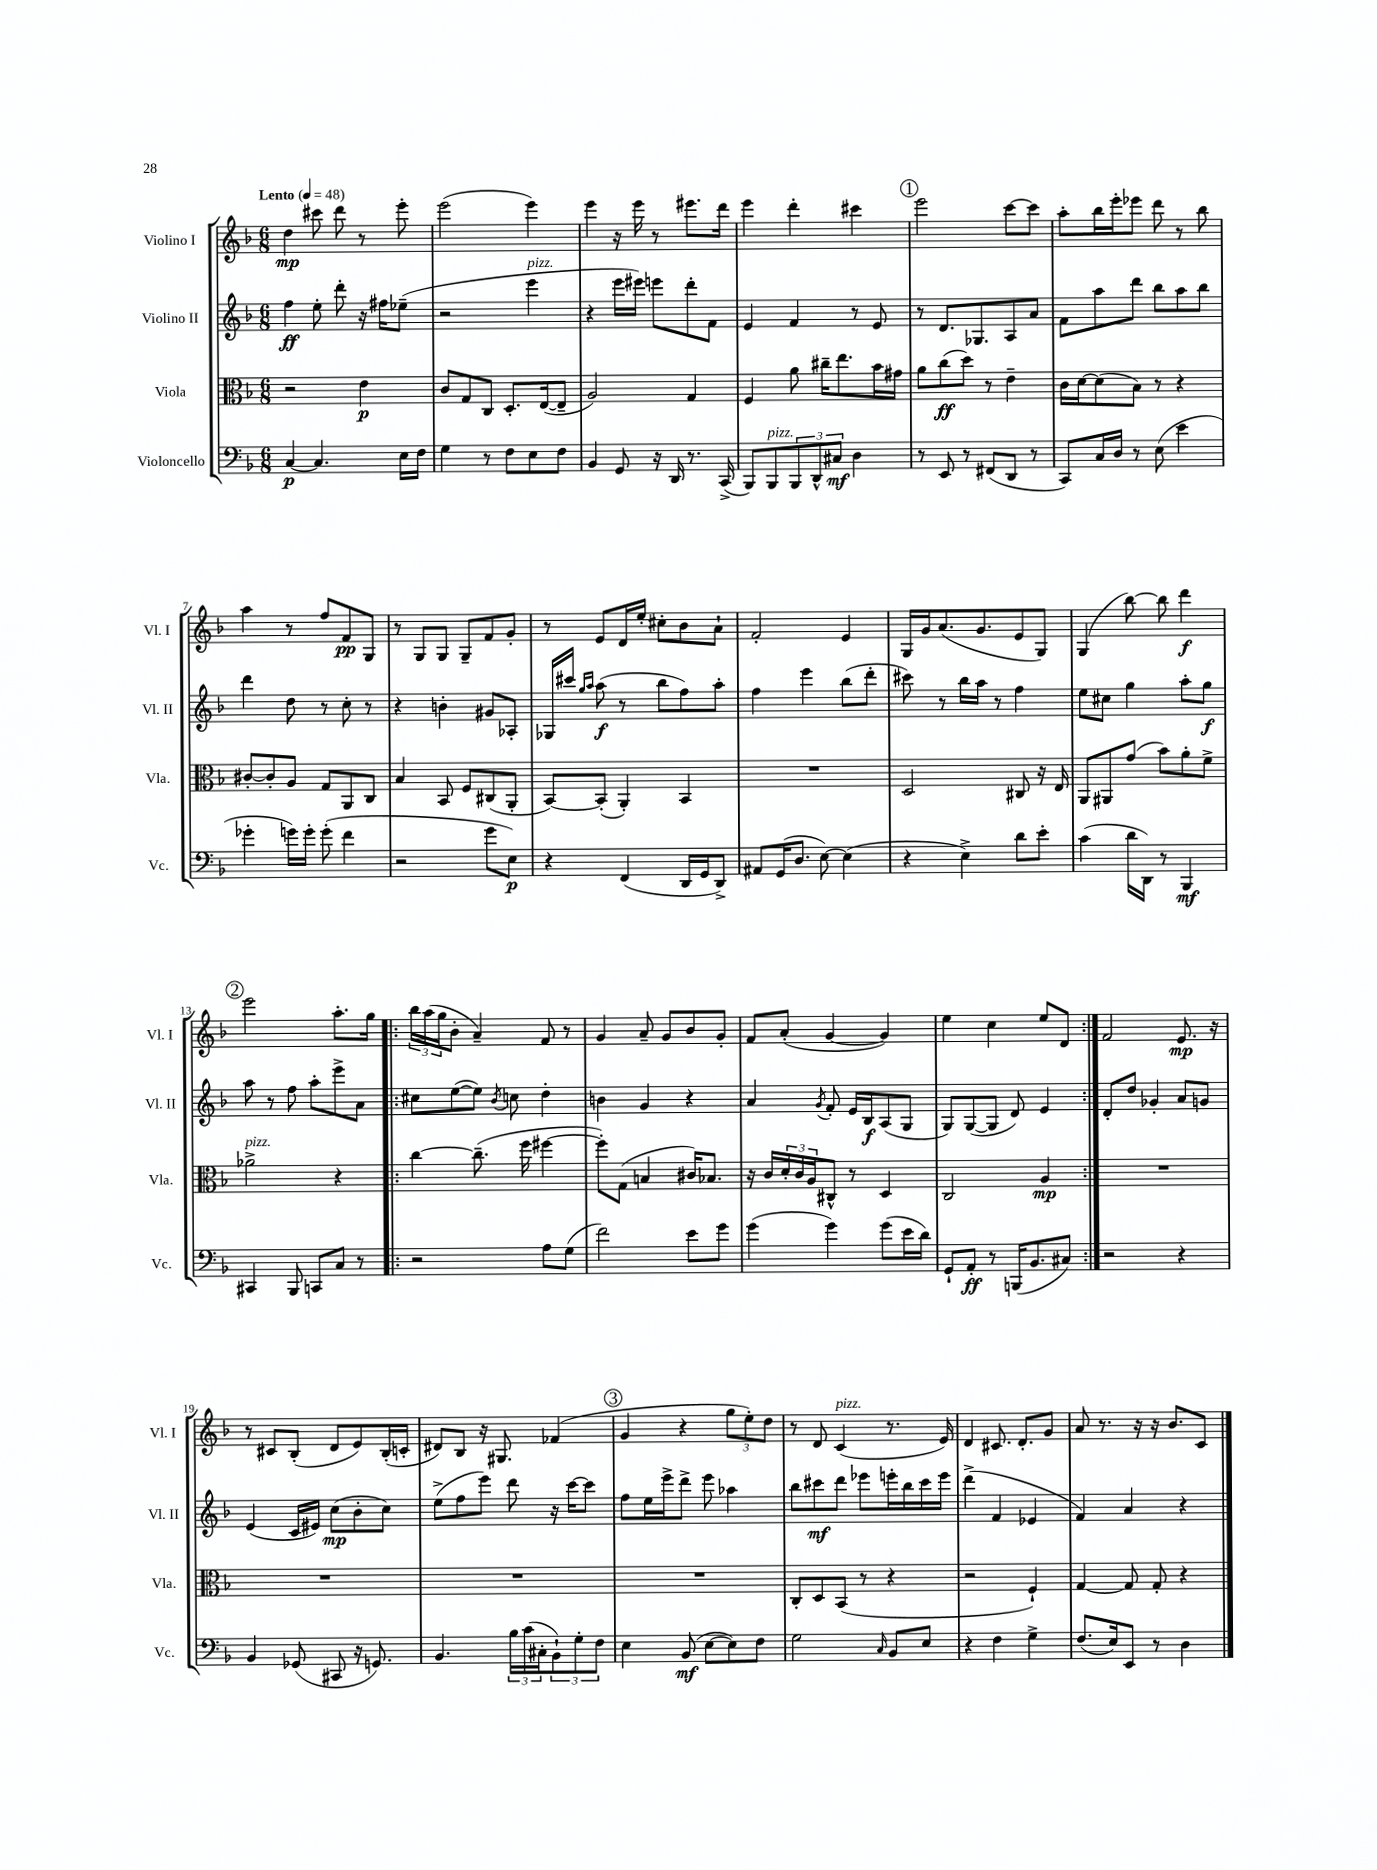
<<
\new StaffGroup <<
\new Staff = "s0" \with { instrumentName = "Violino I" shortInstrumentName = "Vl. I" } {
    \clef treble \key f \major \numericTimeSignature \time 6/8 \tempo "Lento" 4 = 48
    d''4\mp cis'''8 d'''8 r8 e'''8-. |
    e'''2( e'''4) |
    e'''4 r16 e'''16 r8 eis'''8. d'''16 |
    e'''4 d'''4-. cis'''4 |
    \mark \markup { \circle "1" } e'''2 c'''8~ c'''8 |
    a''8-. bes''16 e'''16-. ees'''8 d'''8 r8 bes''8 |
    a''4 r8 f''8 f'8\pp g8 |
    r8 g8 g8 g8-- f'8 g'8-. |
    r8 e'8 d'16 e''16-. cis''8-. bes'8 a'8-! |
    f'2-. e'4 |
    g16 g'16 a'8.( g'8. e'8 g8) |
    g4( bes''8~) bes''8 d'''4\f |
    \mark \markup { \circle "2" } e'''2 a''8.-. g''16 |
    \repeat volta 2 { \tuplet 3/2 { bes''16 a''16( g''16 } bes'8-. a'4--) f'8 r8 |
    g'4 a'8-- g'8 bes'8 g'8-. |
    f'8 a'8-.( g'4~ g'4) |
    e''4 c''4 e''8 d'8 | }
    f'2 e'8.\mp r16 |
    r8 cis'8 bes8-.( d'8 e'8) bes16-.( c'16-. |
    dis'8) bes8 r16 gis8. fes'4( |
    \mark \markup { \circle "3" } g'4 r4 \tuplet 3/2 { g''8 e''8-.) d''8 } |
    r8 d'8 c'4^\markup { \italic "pizz." }( r8. e'16) |
    d'4 cis'8. d'8.-. g'8 |
    a'8 r8. r16 r16 bes'8. c'8 \bar "|." |
}
\new Staff = "s1" \with { instrumentName = "Violino II" shortInstrumentName = "Vl. II" } {
    \clef treble \key f \major \numericTimeSignature \time 6/8
    f''4\ff e''8-. d'''8-. r16 fis''16 ees''8--( |
    r2 e'''4^\markup { \italic "pizz." } |
    r4 e'''16 eis'''16) e'''8 d'''8-. f'8 |
    e'4 f'4 r8 e'8 |
    \mark \markup { \circle "1" } r8 d'8. ges8. a8 a'8 |
    f'8 a''8 d'''8 bes''8 a''8 bes''8 |
    d'''4 d''8 r8 c''8-. r8 |
    r4 b'4-. gis'8 aes8-. |
    ges16 cis'''16 \grace { g''16 a''16 } a''8\f( r8 bes''8 f''8) a''8-. |
    f''4 e'''4 bes''8( d'''8-. |
    cis'''8) r8 bes''16 a''16 r8 f''4 |
    e''8 cis''8 g''4 a''8-. g''8\f |
    \mark \markup { \circle "2" } a''8 r8 f''8 a''8-. e'''8-> a'8 |
    \repeat volta 2 { cis''8 e''8~( e''8) \acciaccatura { bes'8 } c''8 d''4-. |
    b'4 g'4 r4 |
    a'4 \acciaccatura { g'8 } f'8-. e'16 bes16\f a8( g8 |
    g8) g8~( g8 d'8) e'4 | }
    d'8-. d''8 ges'4-. a'8 g'8 |
    e'4( c'16 eis'16) c''8\mp( bes'8-. c''8) |
    e''8->( f''8 e'''8) d'''8 r16 c'''16~ c'''8 |
    \mark \markup { \circle "3" } f''8 e''16 e'''16-> d'''8-> e'''8 aes''4 |
    bes''8 cis'''8\mf d'''8 ees'''8 e'''16-. bes''16 cis'''16 e'''16 |
    d'''4->( f'4 ees'4 |
    f'4) a'4 r4 \bar "|." |
}
\new Staff = "s2" \with { instrumentName = "Viola" shortInstrumentName = "Vla." } {
    \clef alto \key f \major \numericTimeSignature \time 6/8
    r2 e'4\p |
    c'8 g8 c8 d8.-. e16~( e8-- |
    a2) g4 |
    f4 a'8 cis''16-- e''8. bes'16 gis'16 |
    \mark \markup { \circle "1" } a'8 c''8\ff( d''8) r8 e'4-- |
    c'16 d'16~ d'8( bes8) r8 r4 |
    cis'8~-. cis'8-. a8 g8 a,8 c8 |
    bes4 bes,8 f8 cis8( a,8-. |
    bes,8~) bes,8-.( a,4-.) bes,4 |
    R2. |
    d2 cis8 r16 e16 |
    a,8 ais,8 g'8( bes'8) a'8-. f'8-> |
    \mark \markup { \circle "2" } aes'2->^\markup { \italic "pizz." } r4 |
    \repeat volta 2 { c''4~ c''8.--( f''16 fis''4~ |
    fis''8-.) g8( b4 cis'16) bes8. |
    r16 c'16 \tuplet 3/2 { d'16-. c'16 a16 } cis8-^ r8 d4 |
    c2 a4\mp | }
    R2. |
    R2. |
    R2. |
    \mark \markup { \circle "3" } R2. |
    c8-. d8 bes,8( r8 r4 |
    r2 f4-!) |
    g4~ g8 g8-. r4 \bar "|." |
}
\new Staff = "s3" \with { instrumentName = "Violoncello" shortInstrumentName = "Vc." } {
    \clef bass \key f \major \numericTimeSignature \time 6/8
    c4~\p c4. e16 f16 |
    g4 r8 f8 e8 f8 |
    bes,4 g,8 r16 d,16 r8. c,16->( |
    bes,,8) bes,,8^\markup { \italic "pizz." } \tuplet 3/2 { bes,,8 d,8-^ cis8\mf } d4 |
    \mark \markup { \circle "1" } r8 e,8 r8 fis,8( d,8 r8 |
    c,8) c16 d16 r8 e8( e'4 |
    ges'4-. g'16) g'16-. g'8-.( f'4 |
    r2 g'8 e8\p) |
    r4 f,4( d,16 g,16 d,8->) |
    ais,8 g,16( d8. e8~) e4( |
    r4 e4->) d'8 e'8-. |
    c'4( d'16 d,16) r8 bes,,4\mf |
    \mark \markup { \circle "2" } cis,4 bes,,8 c,8 c8 r8 |
    \repeat volta 2 { r2 a8 g8( |
    f'2) e'8 g'8 |
    g'4( g'4) g'8( e'16 d'16) |
    g,8-! a,8-.\ff r8 b,,16( bes,8. cis8) | }
    r2 r4 |
    bes,4 ges,8( cis,8 r16 g,8.) |
    bes,4. \tuplet 3/2 { bes16 c'16( cis16-. } \tuplet 3/2 { bes,8-!) g8-. f8 } |
    \mark \markup { \circle "3" } e4 bes,8\mf( e8~ e8) f8 |
    g2 \grace { c16 } bes,8 e8 |
    r4 f4 g4-> |
    f8.( e16) e,8 r8 d4 \bar "|." |
}
>>
>>
